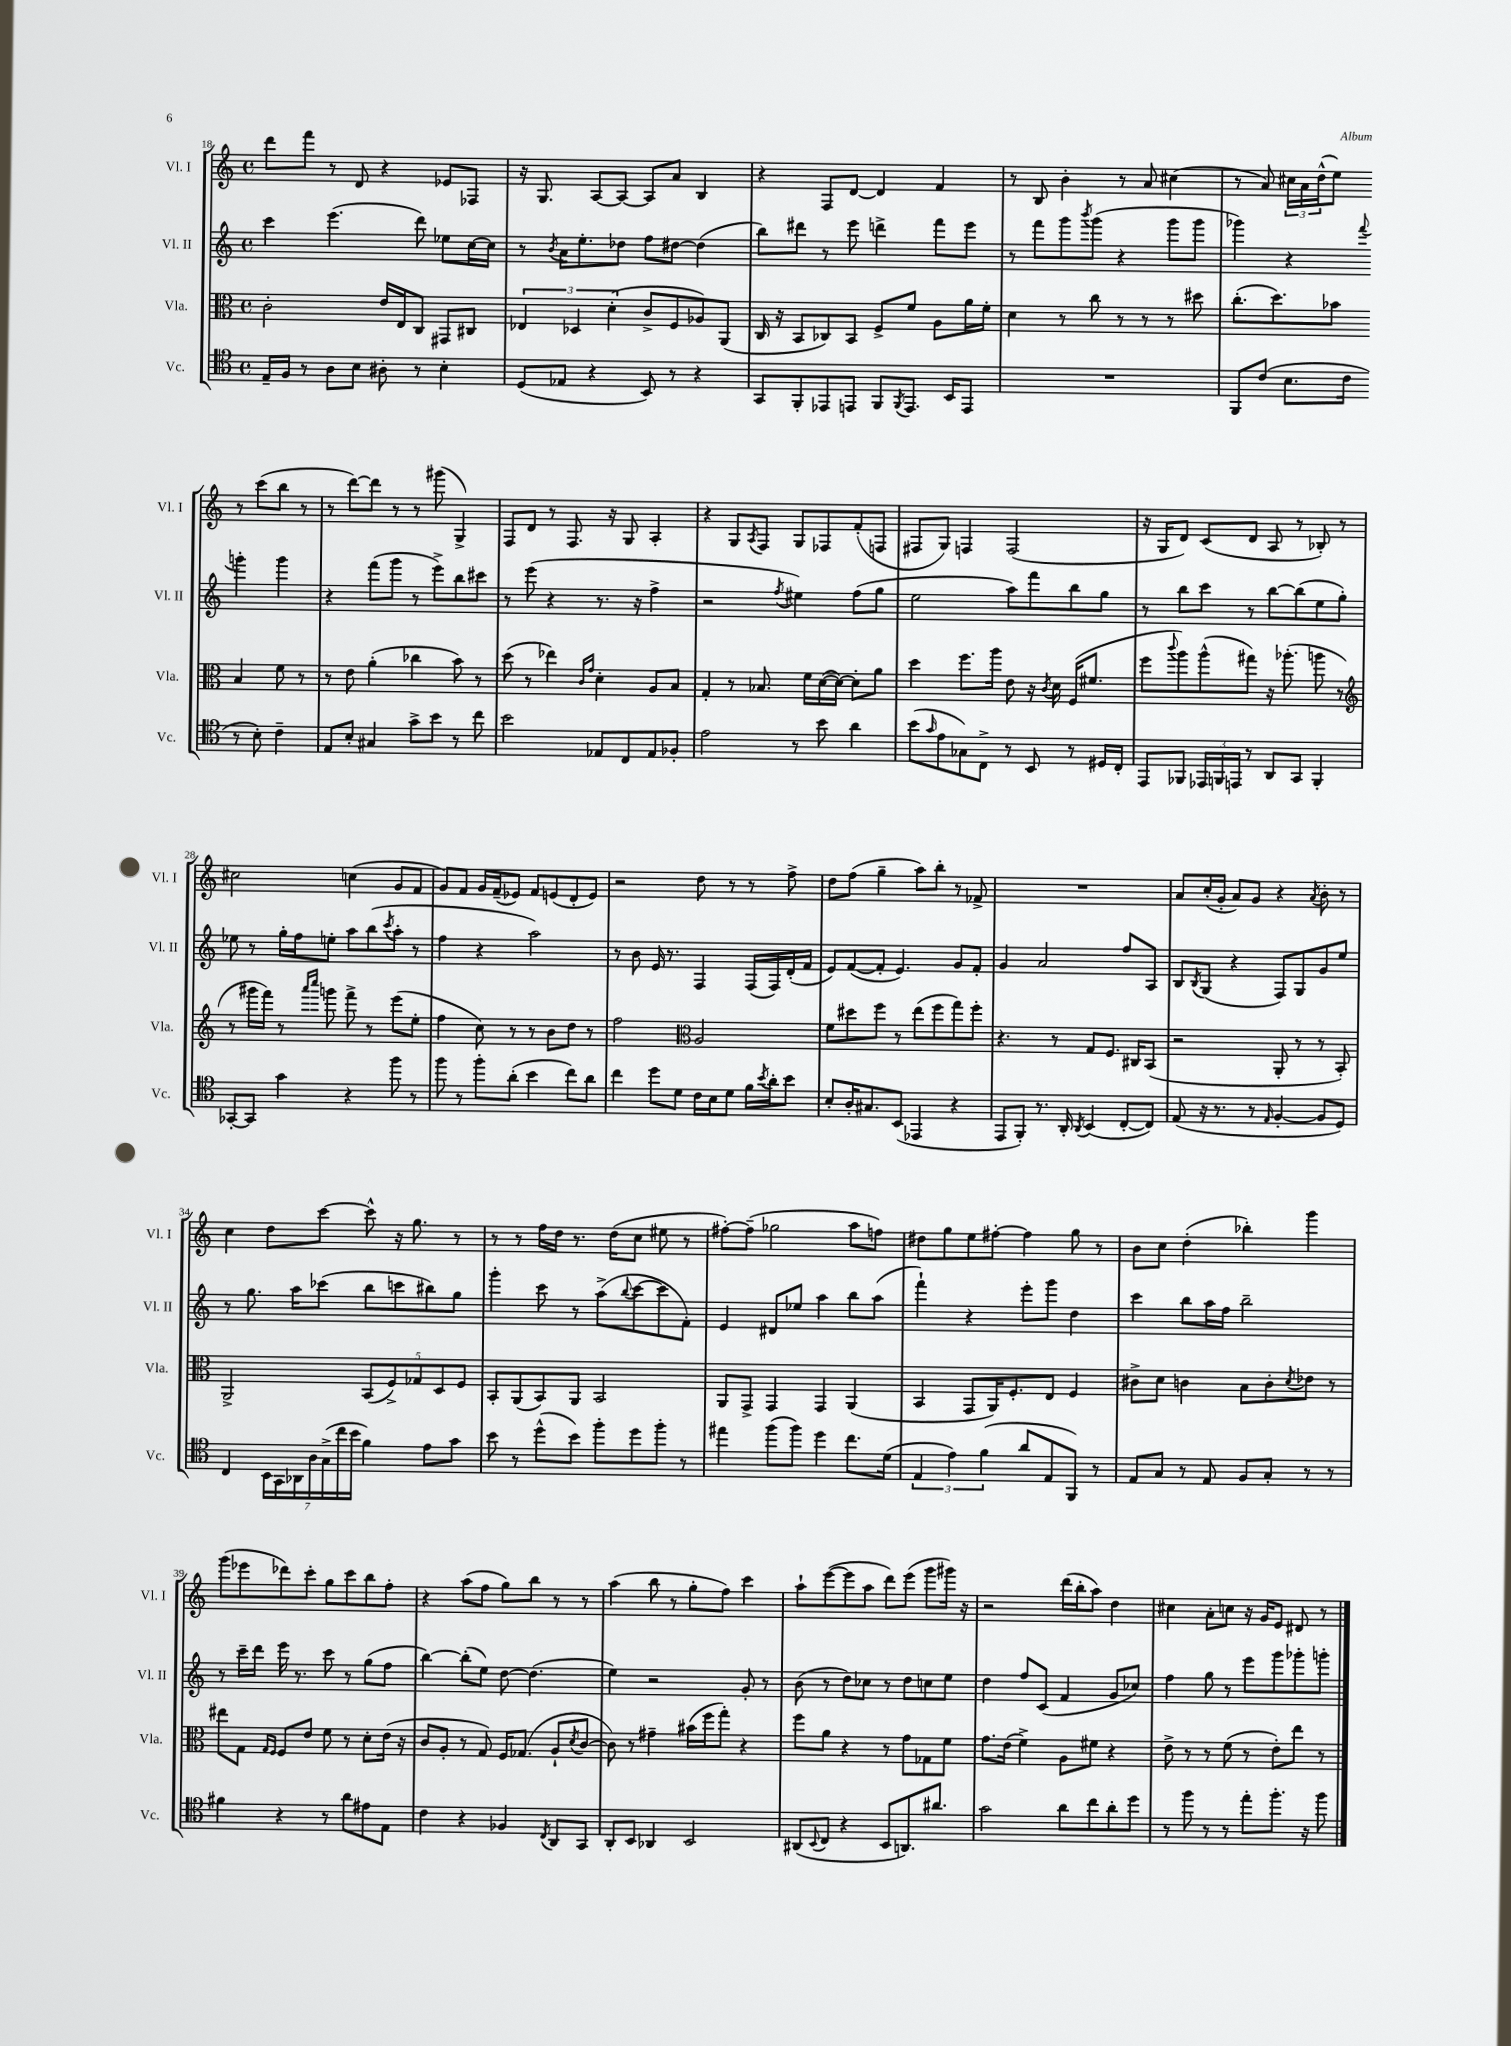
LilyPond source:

<<
\new StaffGroup <<
\new Staff = "s0" \with { instrumentName = "Vl. I" shortInstrumentName = "Vl. I" } {
    \clef treble \key c \major \defaultTimeSignature \time 4/4
    d'''8 f'''8 r8 d'8 r4 ees'8 fes8 |
    r16 g8. a8~ a8~ a8 a'8 b4 |
    r4 f8 d'8~ d'4 f'4 |
    r8 b8 b'4-. r8 a'8 cis''4( |
    r8 a'8) \tuplet 3/2 { cis''16 a'16 d''16-^( } e''8) r8 c'''8( b''8 r8 |
    r8 d'''8~) d'''8 r8 r8 gis'''8( g4->) |
    f8 d'8 r8 f8. r16 g8 a4-. |
    r4 g8 \acciaccatura { a8 } f8 g8 fes8 f'8-.( f8 |
    fis8 g8) f4 f2( |
    r16 g16 d'8) c'8( d'8 a8 r8 bes8-.) r8 |
    cis''2 c''4( g'8 f'8 |
    g'8) f'8 g'16 f'16--( ees'8) f'8 e'8( d'8-. e'8) |
    r2 d''8 r8 r8 f''8-> |
    d''8 f''8( g''4-- a''8) b''8-. r8 fes'8-> |
    R1 |
    a'8 c''16-.( g'16-. a'8) g'8 r4 \acciaccatura { a'8 } b'8-. r8 |
    c''4 d''8 c'''8~ c'''8-^ r16 g''8. r8 |
    r8 r8 f''16 d''16 r8. d''16( c''8 eis''8 r8 |
    fis''8~-.) fis''8--( ges''2 a''8 f''8) |
    dis''8 g''8 e''8 fis''8~-. fis''4 g''8 r8 |
    b'8 c''8 d''4-.( bes''4-.) g'''4 |
    g'''8( ees'''8 des'''8) c'''8-. g''8 c'''8 b''8 f''8-. |
    r4 a''8( f''8 g''8) b''8 r8 r8 |
    a''4( b''8 r8 g''8-. f''8) c'''4 |
    a''8-! e'''8~( e'''8 a''8 d'''8) e'''8( g'''8 gis'''16) r16 |
    r2 d'''16( b''16-. a''8) d''4 |
    cis''4 a'8-. c''8 r16 g'16 e'8 dis'8 r8 \bar "|." |
}
\new Staff = "s1" \with { instrumentName = "Vl. II" shortInstrumentName = "Vl. II" } {
    \clef treble \key c \major \defaultTimeSignature \time 4/4
    c'''4 e'''4.( d'''8) ees''8 c''16~ c''16 |
    r8 \acciaccatura { b'8 } a'16 e''8.-. des''8 f''8 dis''8~ dis''4( |
    b''8) dis'''8 r8 e'''8 d'''4-> f'''8 e'''8 |
    r8 f'''8 g'''8 \acciaccatura { b'''8 } g'''8( r4 g'''8 g'''8 |
    ges'''4) r4 \appoggiatura { f'''8 } g'''4-. g'''4 |
    r4 f'''8( g'''8 r8 e'''8->) b''8 cis'''8 |
    r8 e'''8( r4 r8. r16 f''4-> |
    r2 \acciaccatura { f''8 } eis''4) f''8( g''8 |
    e''2 a''8) f'''8 b''8 g''8 |
    r8 b''8 c'''8 r8 b''8~ b''8( e''8 g''8-.) |
    ees''8 r8 g''16-. f''16 e''8-. a''8 b''8( \acciaccatura { c'''8 } a''8-. r8 |
    f''4 r4 a''2) |
    r8 b'8 e'16 r8. f4 f16( f16) d'16-.( f'16 |
    e'8) f'8~( f'8-. e'4.) g'8 f'8-. |
    g'4 a'2 f''8 a8 |
    b8 \acciaccatura { b8 } g8( r4 f8) g8 g'8 e''8 |
    r8 g''8. a''16 ces'''8( b''8 c'''8 bis''8) g''8 |
    g'''4-. c'''8 r8 a''8->( \appoggiatura { b''8 } c'''8~ c'''8 f'8-.) |
    e'4 dis'8 ees''8 a''4 b''8 a''8( |
    f'''4-!) r4 e'''8-. g'''8 d''4 |
    c'''4 b''8 a''16 f''16 b''2-- |
    r8 c'''16-- d'''16 e'''16 r8. c'''8 r8 g''8( f''8 |
    b''4~) b''8-.( e''8) d''8~ d''4.( |
    e''4) r2 g'8-. r8 |
    b'8( r8 d''8) ces''8 r8 d''8 c''8 e''8 |
    d''4 f''8 c'8( f'4 g'8 ces''8) |
    f''4 g''8 r8 e'''8 g'''8 ges'''8-. g'''8-. \bar "|." |
}
\new Staff = "s2" \with { instrumentName = "Vla." shortInstrumentName = "Vla." } {
    \clef alto \key c \major \defaultTimeSignature \time 4/4
    c'2-. e'16 e16 c8 gis,8 cis8 |
    \tuplet 3/2 { ees4 des4 d'4-.( } c'8-> f8 aes8) a,8( |
    c16 r16 b,8 ces8) b,8 f8-> f'8 a8 a'16 f'16-. |
    d'4 r8 c''8 r8 r8 r8 dis''8 |
    c''8.-.( d''8.) bes'8 b4 f'8 r8 |
    r8 e'8 a'4-.( ces''4 b'8) r8 |
    d''8( r8 ees''4) \grace { c'16 g'16 } d'4-. a8 b8 |
    g4-. r8 bes8. f'16 d'16~( d'16~) d'8-. a'8 |
    d''4 f''8. a''16 e'8 r16 \acciaccatura { c'8 } d'16 f16( fis'8. |
    f''8 \appoggiatura { c'''8 } a''8) a''8-^( gis''8) r16 aes''8.-.( a''8 r8 |
    \clef treble r8 gis'''16 f'''16) r8 \grace { a'''16 c''''16 } g'''8 f'''8-> r8 e'''8( e''8-. |
    f''4 c''8) r8 r8 b'8 d''8 r8 |
    f''2 \clef alto a2 |
    f'8 dis''8 f''8 r8 e''8( f''8 g''8) f''8-. |
    r4. r8 g8 f8. cis16 b,8( |
    r2 a,8-. r8 r8 b,8-.) |
    a,2-> \tuplet 5/4 { b,8( f8->) ges8 d8 f8 } |
    b,8-. a,8( b,8) a,8 b,2 |
    a,8 g,8-> g,4 g,4 a,4( |
    b,4 g,8 a,16) f8.-. e8 f4 |
    cis'8-> d'8 c'4 b8 c'8-. \acciaccatura { d'8 } ees'8 r8 |
    eis''8 g8 \grace { g16 f16 } f8 e'8 f'8 r8 d'8-. e'16( r16 |
    c'8 a8-. r8 g8) f16 ges8.( a8-! \acciaccatura { d'8 } c'8~ |
    c'8) r8 gis'4-- bis'16( f''16 g''8-.) r4 |
    f''8 a'8 r4 r8 g'8 ges8 f'8 |
    g'8. e'16( f'4->) a8 fis'8 r4 |
    e'8-> r8 r8 f'8( r8 e'8-.) e''8 r8 \bar "|." |
}
\new Staff = "s3" \with { instrumentName = "Vc." shortInstrumentName = "Vc." } {
    \clef tenor \key c \major \defaultTimeSignature \time 4/4
    e16-- f16 r8 a8 b8 ais8-. r8 b4-. |
    d8( ees8 r4 b,8) r8 r4 |
    g,8 f,8-. ees,8 e,8 f,8 \acciaccatura { f,8 } e,8. b,16 e,8 |
    R1 |
    f,8 c'8( b8. c'16 r8 b8-.) c'4-- |
    e8 b8-. gis4 g'8-> b'8 r8 c''8 |
    b'2 ees8 c8 ees8 fes8-. |
    e'2 r8 b'8 a'4 |
    b'8( \grace { g'16 } e'8 ges8) c8-> r8 b,8 r8 dis16 c16-. |
    e,8 fes,8 \tuplet 3/2 { ees,16 f,16 e,16 } r8 a,8 g,8 f,4-. |
    ges,8~-. ges,8 g'4 r4 f''8 r8 |
    f''8 r8 f''8-. a'8-.( b'4 c''8) a'8 |
    c''4 d''8 d'8 c'16 b16 d'8 f'16 \acciaccatura { b'8 } a'16-. b'8 |
    b8-. a16-. gis8. b,8( ees,4 r4 |
    e,8 f,8-.) r8. a,16-. \acciaccatura { a,8 } b,4( c8~-. c8) |
    e8( r16 r8. r8 \grace { e16 } f4~-. f8 d8) |
    c4 \tuplet 7/4 { b,16 g,16 aes,16 a16 g16->( c''16 b'16 } f'4) e'8 g'8 |
    b'8 r8 d''8-^( b'8) f''8-. d''8 f''8-. r8 |
    eis''4 f''8( f''8) d''4 c''8. d'16( |
    \tuplet 3/2 { e4 e'4) f'4( } a'8 e8 f,8) r8 |
    e8 g8 r8 e8 f8 g8-. r8 r8 |
    fis'4 r4 r8 a'8 eis'8 e8 |
    c'4 r4 fes4 \acciaccatura { c8 } a,8 g,8 |
    a,8-. b,8 aes,4 b,2 |
    ais,8( \appoggiatura { b,8 } c8 r4 b,8 a,8.) ais'8. |
    g'2 a'8 c''8 a'8-. d''8 |
    r8 f''8 r8 r8 e''8-. f''8.-. r16 f''8 \bar "|." |
}
>>
>>
\layout { \context { \Score currentBarNumber = #18 } }
